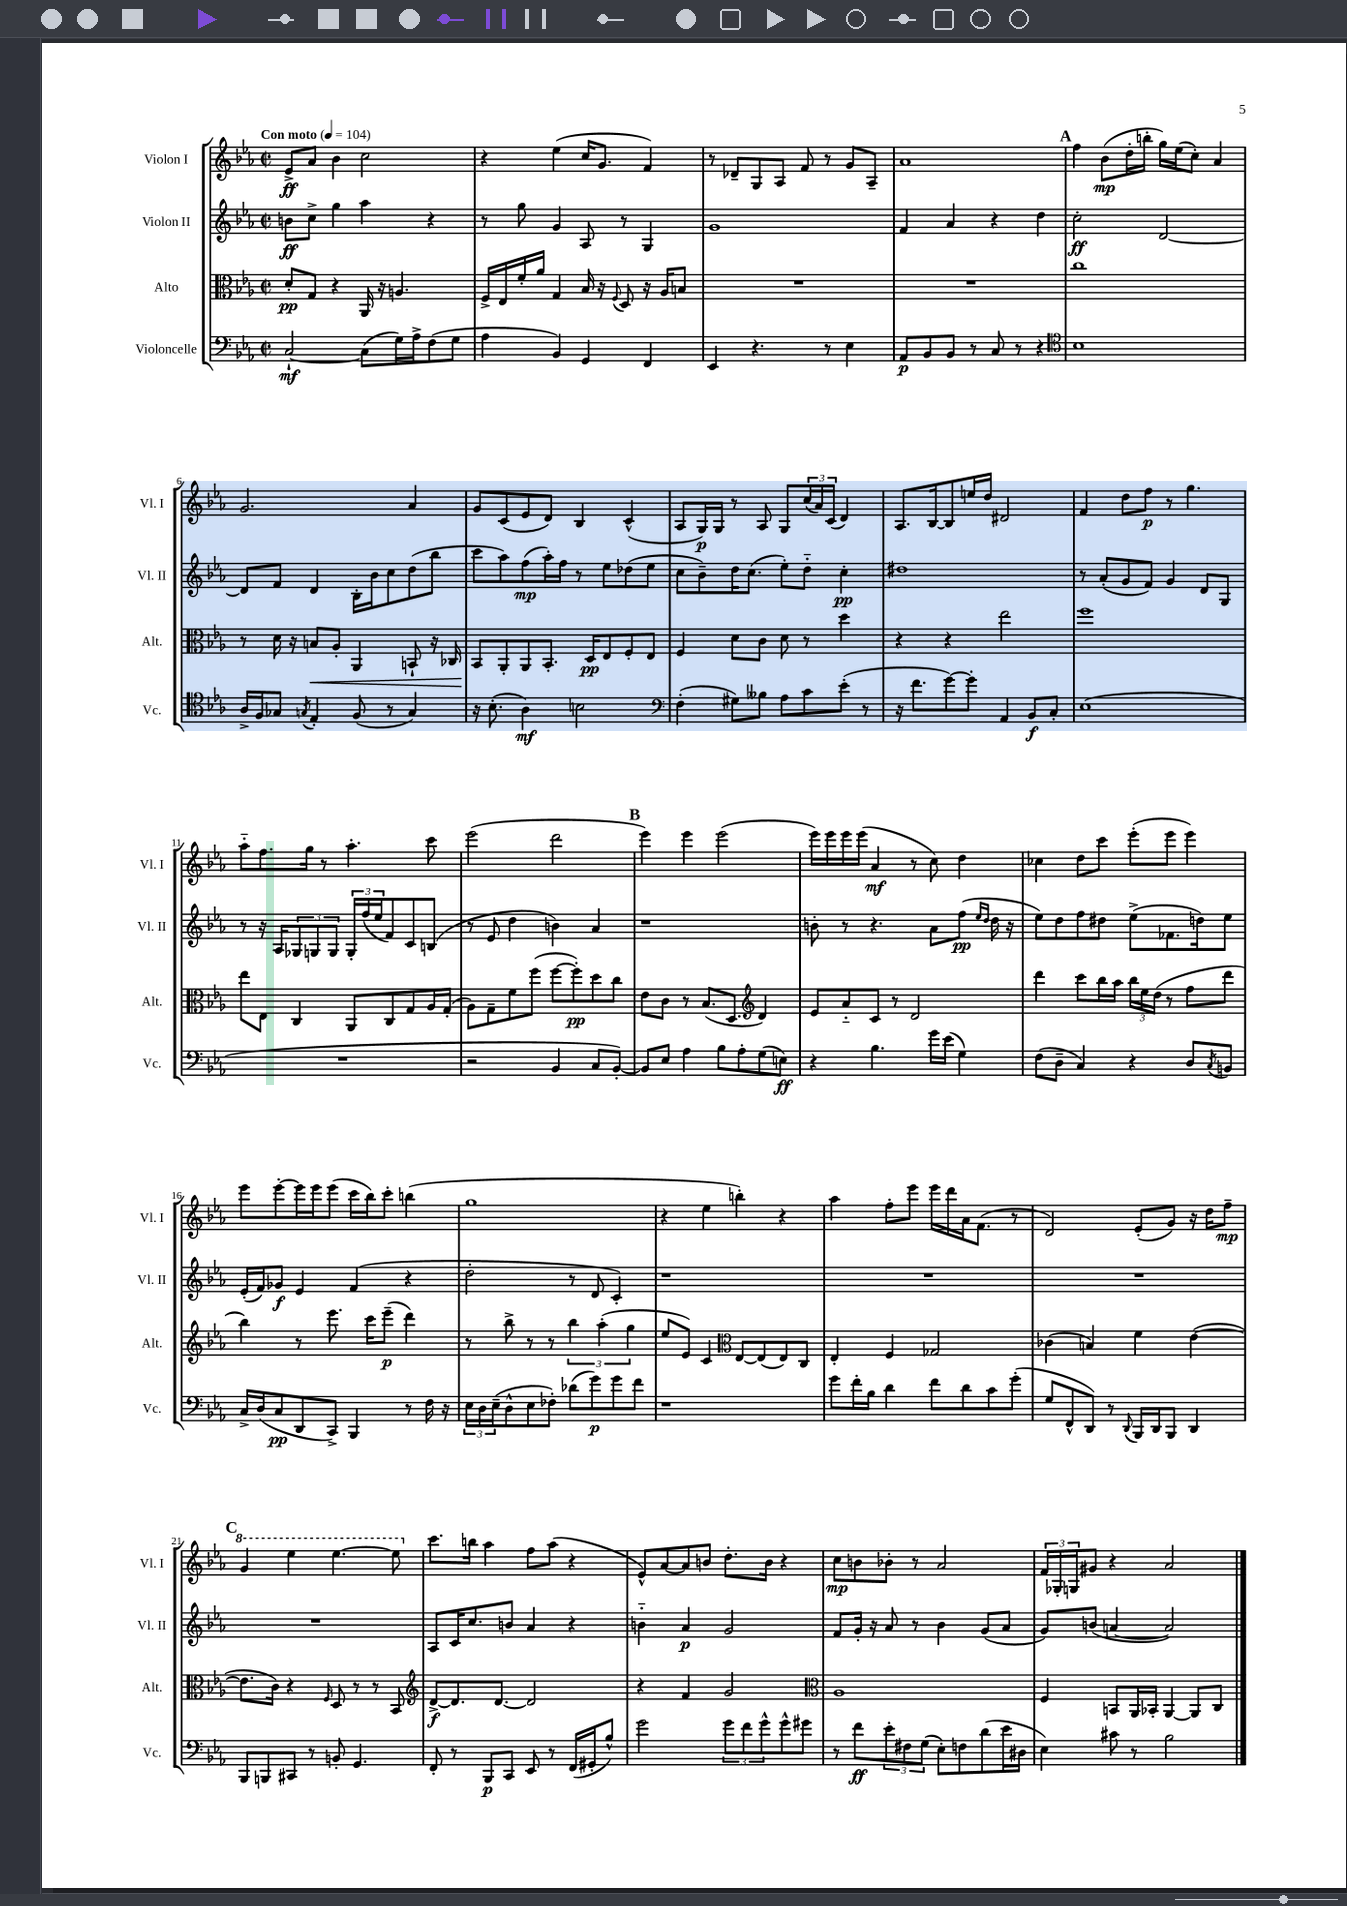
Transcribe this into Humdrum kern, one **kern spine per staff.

**kern	**kern	**kern	**kern
*staff4	*staff3	*staff2	*staff1
*clefF4	*clefC3	*clefG2	*clefG2
*k[b-e-a-]	*k[b-e-a-]	*k[b-e-a-]	*k[b-e-a-]
*M2/2	*M2/2	*M2/2	*M2/2
*met(c|)	*met(c|)	*met(c|)	*met(c|)
*MM104	*MM104	*MM104	*MM104
[2C`	8d'	8b	8e-^
.	8G	8cc^	8a-
.	4r	4gg	4b-
(8C]	16AA-	4aa-	2cc
.	16r	.	.
16G)	4.A	.	.
16A-^	.	.	.
(8F	.	4r	.
8G	.	.	.
=	=	=	=
4A-	16F^	8r	4r
.	16E-	.	.
.	16f'	8gg	.
.	16a-	.	.
4BB-)	4G	4g	(4ee-
4GG	16B-	8A-	16cc
.	16r	.	8.g
.	8qqF	.	.
.	8D	8r	.
4FF	16r	4G	4f)
.	16A-	.	.
.	8B	.	.
=	=	=	=
4EE-	1r	1g	8r
.	.	.	8d-~
4.r	.	.	8G
.	.	.	8A-
.	.	.	8f
8r	.	.	8r
4E-	.	.	8g
.	.	.	8A-~
=	=	=	=
8AA-	1r	4f	1a-
8BB-	.	.	.
8BB-	.	4a-	.
8r	.	.	.
8C	.	4r	.
8r	.	.	.
4r	.	4dd	.
=	=	=	=
*clefC4	*	*	*
1B-	1cc	2cc'	4ff
.	.	.	(8b-
.	.	.	16dd'
.	.	.	16bb'
.	.	[2d	16gg)
.	.	.	(16ee-
.	.	.	8cc')
.	.	.	4a-
=	=	=	=
16A-^	8r	8d]	2.g
16F	.	.	.
8G-	16d	8f	.
.	16r	.	.
8qG	.	.	.
4E-'	8B	4d	.
.	8A-'	.	.
(8F	4AA-	16B-'	.
.	.	16b-	.
8r	.	8cc	.
4G)	8BB`	(8dd	4a-
.	16r	8bb-	.
.	16C-	.	.
=	=	=	=
16r	8BB-	8ccc	8g
(8.B-'	.	.	.
.	8AA-'	8aa-)	(8c
4A-)	8AA-	(8ff	8e-
.	8.BB-'	16aa-')	8d)
.	.	16ff	.
2B	.	8r	4B-
.	16D	.	.
.	8E-	8ee-	.
.	8F'	(8dd-	(4c^^
.	8E-	8ee-	.
=	=	=	=
*clefF4	*	*	*
(4F'	4F	8cc	8A-
.	.	8b-~)	16G)
.	.	.	16G
8G#)	8d	16dd	8r
.	.	(8.cc	.
8B--	8c	.	8A-
8A-	8d	8ee-')	8G
8c	8r	8dd'~	(24cc
.	.	.	24a-)
.	.	.	(24c
(8e-'	4dd	4cc'	4d)
8r	.	.	.
=	=	=	=
16r	4r	1dd#	8.A-
8.f	.	.	.
.	.	.	[16B-
[8g)	4r	.	8B-]
8g']	.	.	16ee
.	.	.	16dd
4AA-	2ee-	.	2d#
8BB-	.	.	.
8C'	.	.	.
=	=	=	=
(1E-	1ff	8r	4f
.	.	(8a-'	.
.	.	8g	8dd
.	.	8f)	8ff
.	.	4g	8r
.	.	.	4.gg
.	.	8d	.
.	.	8G	.
=	=	=	=
1r	8ee-	8r	8aa-'~
.	8E-	16r	8.ff
.	.	16A-	.
.	4C	12G-	.
.	.	.	16gg
.	.	12G	.
.	.	.	8r
.	.	12G	.
.	8AA-	24G'	4.aa-'
.	.	(24ff	.
.	.	24ee-	.
.	8C	8f)	.
.	8G	8c	.
.	16A-	(8B	8ccc
.	(16G'	.	.
=	=	=	=
2r	8A-)	8r	(2eee-
.	8G~	8e-	.
.	8f	4dd	.
.	(8ff	.	.
4BB-	[8ff	4b)	2ddd
.	8ff'])	.	.
8C	8dd	4a-	.
[8BB-')	8cc	.	.
=	=	=	=
8BB-]	8e-	1r	4eee-)
8E-	8c	.	.
4A-	8r	.	4eee-
.	(8.B-	.	.
8B-	.	.	(2eee-
.	8.D	.	.
8A-'	.	.	.
*	*clefG2	*	*
(8G	4d)	.	.
8E)	.	.	.
=	=	=	=
4r	8e-	8b'	16eee-)
.	.	.	16eee-
.	8a-'~	8r	16eee-
.	.	.	(16eee-
4.B-	8c	4.r	4a-
.	8r	.	.
.	2d	.	8r
16g	.	8a-	8cc)
(16e-	.	.	.
4G)	.	(8ff	4dd
.	.	16qqee-	.
.	.	16qqdd	.
.	.	16dd	.
.	.	16r	.
=	=	=	=
(8F	4ddd	8ee-)	4cc-
8D~	.	8dd	.
4C)	8ccc	8ff	8dd
.	16bb-	8dd#	8ccc
.	16aa-	.	.
4r	24bb-	(8ee-^	(8eee-'
.	24ee-	.	.
.	(24dd	.	.
.	8r	8.f-	8eee-
8D	8ff	.	4eee-)
.	.	16dd)	.
8qC	.	.	.
8BB	8ddd	8ee-	.
=	=	=	=
16C^	4bb-)	(16e-'	8eee-
(16D	.	16f)	.
8C	.	8g-	[8eee-'
8DD	8r	4e-	16eee-]
.	.	.	16eee-
8CC^)	8.eee-	.	(8eee-
4BBB-	.	(4f	16ccc
.	16ccc	.	16bb-)
.	(8eee-~	.	8ccc'
8r	4ddd)	4r	(4bb
16F	.	.	.
16r	.	.	.
=	=	=	=
24E-	8r	2dd'	1gg
24D	.	.	.
(24E-~	.	.	.
8D^^	8bb-^	.	.
8E-	8r	.	.
8F-')	8r	.	.
(8d-	6bb-	8r	.
8g)	.	8d	.
.	(6aa-'	.	.
8g	.	4c')	.
.	6gg	.	.
8f	.	.	.
=	=	=	=
1r	8ee-	1r	4r
.	8e-)	.	.
.	4c	.	4ee-
*	*clefC3	*	*
.	[8E-	.	4bb')
.	(8E-]	.	.
.	8E-)	.	4r
.	8C	.	.
=	=	=	=
8g	4E-'	1r	4aa-
16f'	.	.	.
16B-	.	.	.
4d	4F	.	8ff'
.	.	.	8eee-
8f	2G-	.	16eee-
.	.	.	16ddd
8d	.	.	16a-
.	.	.	(8.f
8c	.	.	.
(8g'	.	.	8r
=	=	=	=
8G	(4c-	1r	2d)
8FF^^	.	.	.
8DD)	4B)	.	.
8r	.	.	.
8qqDD	.	.	.
16BBB-	4f	.	(8e-'
16DD	.	.	.
8BBB-	.	.	8g)
4DD	([4e-	.	16r
.	.	.	16dd
.	.	.	8ff~
=	=	=	=
8BBB-	8.e-]	1r	4gg
8BBB	.	.	.
.	16c)	.	.
8CC#	4r	.	4eee-
8r	.	.	.
.	16qqF	.	.
8BB'	8D	.	[4.eee-
4.GG	8r	.	.
.	8r	.	.
.	8BB-	.	8eee-]
=	=	=	=
*	*clefG2	*	*
8FF'	[8d^	8A-	8.ccc
8r	8.d]	16c	.
.	.	8.cc	16bb
8BBB-	.	.	4aa-
.	[8.d	.	.
8CC	.	8b	.
8EE-	2d]	4a-	8ff
8r	.	.	(8aa-
(16FF	.	4r	4r
16GG#'	.	.	.
8B-^^)	.	.	.
=	=	=	=
2g	4r	4b'~	8e-^^)
.	.	.	[8a-
.	4f	4a-	8a-]
.	.	.	8b
12g	2g	2g	8.dd'
12f	.	.	.
12g^^	.	.	.
.	.	.	16b
8g^^	.	.	4r
8g#	.	.	.
=	=	=	=
*	*clefC3	*	*
8r	1A-	8f	8cc
8f	.	16g'	8b
.	.	16r	.
12e-'	.	8a-	8b-'
12F#	.	.	.
.	.	8r	8r
(12G	.	.	.
8E-')	.	4b-	2a-
8F	.	.	.
(8d	.	(8g	.
16e-	.	8a-	.
16D#	.	.	.
=	=	=	=
4E-)	4F	8g)	24f
.	.	.	24G-'
.	.	.	24G
.	.	(8b	8g#
8c#	8BB	[4a	4r
8r	16AA-	.	.
.	16BB-'	.	.
2B-	[4AA-	2a])	2a-
.	8AA-]	.	.
.	8C	.	.
==	==	==	==
*-	*-	*-	*-
